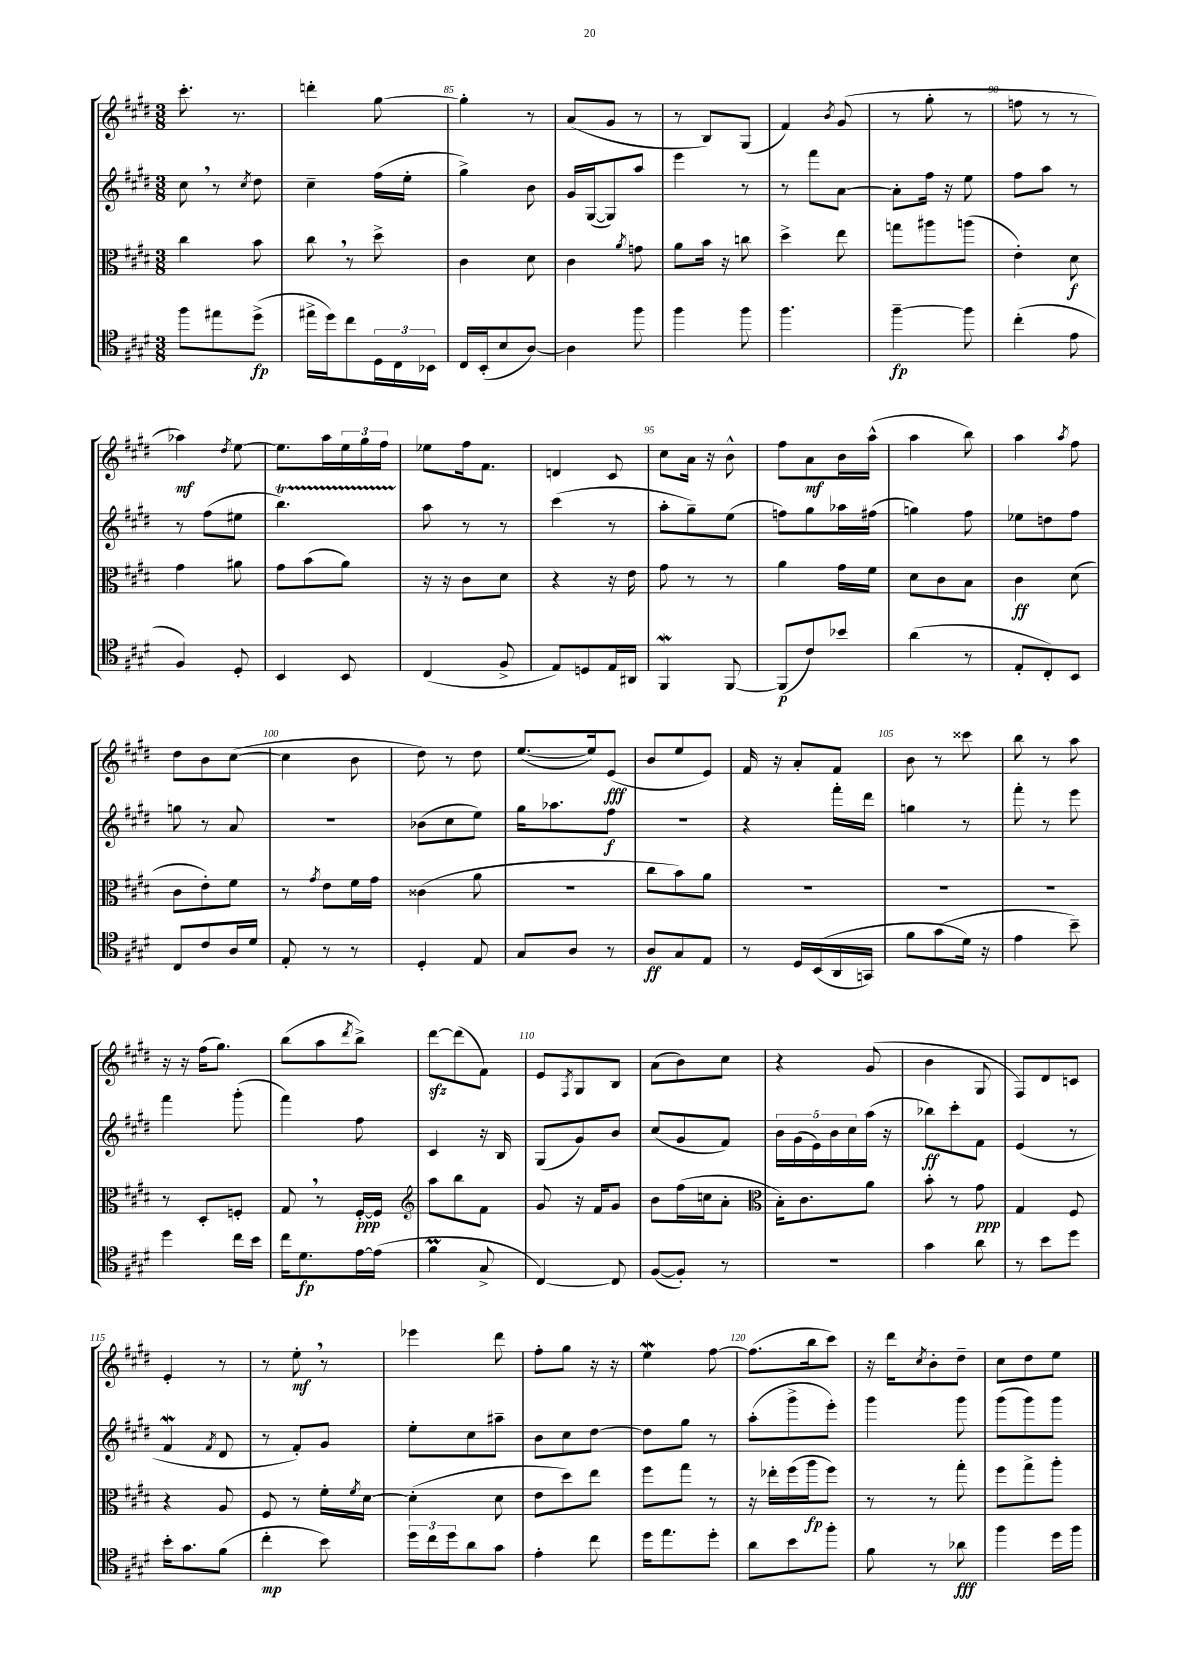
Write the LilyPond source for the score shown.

<<
\new StaffGroup <<
\new Staff = "s0" {
    \clef treble \key e \major \numericTimeSignature \time 3/8
    cis'''8.-. r8. |
    d'''4-. gis''8~ |
    gis''4-. r8 |
    a'8( gis'8 r8 |
    r8 b8) gis8( |
    fis'4) \acciaccatura { b'8 } gis'8( |
    r8 gis''8-. r8 |
    f''8 r8 r8 |
    aes''4\mf) \acciaccatura { dis''8 } e''8~ |
    e''8. a''16 \tuplet 3/2 { e''16 gis''16 fis''16 } |
    ees''8 fis''16 fis'8. |
    d'4 cis'8 |
    cis''8 a'16 r16 b'8-^ |
    fis''8 a'8\mf b'16 a''16-^( |
    a''4 b''8) |
    a''4 \acciaccatura { a''8 } fis''8 |
    dis''8 b'8 cis''8~( |
    cis''4 b'8 |
    dis''8) r8 dis''8 |
    e''8.~( e''16) e'8\fff( |
    b'8 e''8 e'8) |
    fis'16 r16 a'8-. fis'8 |
    b'8 r8 cisis'''8 |
    b''8 r8 a''8 |
    r16 r16 fis''16( gis''8.) |
    b''8( a''8 \acciaccatura { dis'''8 } b''8->) |
    dis'''8~\sfz dis'''8( fis'8) |
    e'8 \acciaccatura { fis8 } gis8 b8 |
    a'8( b'8) cis''8 |
    r4 gis'8( |
    b'4 gis8 |
    fis8) dis'8 c'8 |
    e'4-. r8 |
    r8 e''8-.\mf \breathe r8 |
    ees'''4 dis'''8 |
    fis''8-. gis''8 r16 r16 |
    e''4\mordent fis''8~ |
    fis''8.( b''16 cis'''8) |
    r16 dis'''16 \acciaccatura { cis''8 } b'8-. dis''8-- |
    cis''8 dis''8 e''8 \bar "|." |
}
\new Staff = "s1" {
    \clef treble \key e \major \numericTimeSignature \time 3/8
    cis''8 \breathe r8 \acciaccatura { cis''8 } dis''8 |
    cis''4-- fis''16( e''16-. |
    gis''4->) b'8 |
    gis'16 gis16~( gis8) a''8 |
    e'''4 r8 |
    r8 fis'''8 a'8~ |
    a'8-. fis''16 r16 e''8 |
    fis''8 a''8 r8 |
    r8 fis''8( eis''8 |
    b''4.\startTrillSpan) |
    a''8\stopTrillSpan r8 r8 |
    cis'''4( r8 |
    a''8-. gis''8--) e''8( |
    f''8) gis''8 aes''16 fis''16( |
    g''4) fis''8 |
    ees''8 d''8 fis''8 |
    g''8 r8 a'8 |
    R4. |
    bes'8( cis''8 e''8) |
    gis''16 aes''8. fis''8\f |
    r4. |
    r4 fis'''16-. dis'''16 |
    g''4 r8 |
    fis'''8-. r8 e'''8 |
    fis'''4 gis'''8-.( |
    fis'''4) fis''8 |
    cis'4 r16 b16 |
    gis8( gis'8) b'8 |
    cis''8( gis'8 fis'8) |
    \tuplet 5/4 { b'16 gis'16( e'16) b'16 cis''16 } a''16( r16 |
    bes''8\ff) cis'''8-. fis'8 |
    e'4( r8 |
    fis'4\mordent \acciaccatura { fis'8 } dis'8 |
    r8 fis'8-.) gis'8 |
    e''8-. cis''8 ais''8-- |
    b'8 cis''8 dis''8~ |
    dis''8 gis''8 r8 |
    a''8-.( gis'''8-> e'''8-.) |
    gis'''4 gis'''8 |
    gis'''8( gis'''8) gis'''8 \bar "|." |
}
\new Staff = "s2" {
    \clef alto \key e \major \numericTimeSignature \time 3/8
    cis''4 b'8 |
    cis''8 \breathe r8 dis''8-> |
    cis'4 dis'8 |
    cis'4 \acciaccatura { a'8 } g'8 |
    a'8 b'16 r16 c''8 |
    dis''4-> e''8 |
    g''8 ais''8 a''8( |
    e'4-.) dis'8\f |
    gis'4 ais'8 |
    gis'8 b'8( a'8) |
    r16 r16 cis'8 dis'8 |
    r4 r16 e'16 |
    gis'8 r8 r8 |
    a'4 gis'16 fis'16 |
    dis'8 cis'8 b8 |
    cis'4\ff dis'8( |
    cis'8 e'8-.) fis'8 |
    r8 \acciaccatura { gis'8 } e'8 fis'16 gis'16 |
    cisis'4( a'8 |
    R4. |
    cis''8 b'8) a'8 |
    R4. |
    R4. |
    R4. |
    r8 dis8-. f8-. |
    gis8 \breathe r8 fis16~-.\ppp fis16 |
    \clef treble a''8 b''8 fis'8 |
    gis'8 r16 fis'16 gis'8 |
    b'8 fis''16( c''16 a'8-. |
    \clef alto b16-.) cis'8. a'8 |
    b'8-. r8 gis'8\ppp |
    gis4 fis8 |
    r4 a8 |
    fis8 r8 fis'16-. \acciaccatura { fis'8 } dis'16~ |
    dis'4-.( dis'8 |
    e'8 dis''8) e''8 |
    fis''8 gis''8 r8 |
    r16 ees''16-. fis''16( a''16\fp fis''8) |
    r8 r8 gis''8-. |
    fis''8 gis''8-> a''8-. \bar "|." |
}
\new Staff = "s3" {
    \clef tenor \key e \major \numericTimeSignature \time 3/8
    fis''8 eis''8 dis''8->\fp( |
    eis''16-> dis''16) cis''8 \tuplet 3/2 { dis16 cis16 bes,16 } |
    cis16 b,16-.( b8 a8~) |
    a4 fis''8 |
    fis''4 fis''8 |
    fis''4. |
    fis''4~--\fp fis''8 |
    cis''4-.( e'8 |
    fis4) dis8-. |
    b,4 b,8 |
    cis4( fis8-> |
    e8) d8 e16 ais,16 |
    fis,4\mordent fis,8~ |
    fis,8\p( cis'8) bes'8 |
    a'4( r8 |
    e8-. cis8-.) b,8 |
    cis8 cis'8 a16 dis'16 |
    e8-. r8 r8 |
    dis4-. e8 |
    gis8 a8 r8 |
    a8\ff gis8 e8 |
    r8 dis16 b,16(\( a,16 g,16) |
    fis'8 gis'8( dis'16\) r16 |
    e'4 b'8--) |
    dis''4 cis''16 b'16 |
    cis''16 dis'8.\fp e'16~ e'16( |
    fis'4\prall gis8-> |
    cis4~) cis8 |
    fis8~( fis8-.) r8 |
    R4. |
    gis'4 a'8 |
    r8 b'8 dis''8 |
    b'16-. gis'8. fis'8( |
    cis''4-.\mp b'8) |
    \tuplet 3/2 { dis''16 cis''16 dis''16 } a'8 gis'8 |
    e'4-. cis''8 |
    dis''16 e''8. dis''8-. |
    a'8 b'8 fis''8-. |
    fis'8 r8 aes'8\fff |
    fis''4 dis''16 fis''16 \bar "|." |
}
>>
>>
\layout { \context { \Score currentBarNumber = #83 \override BarNumber.break-visibility = ##(#f #t #t) barNumberVisibility = #(every-nth-bar-number-visible 5) } }
